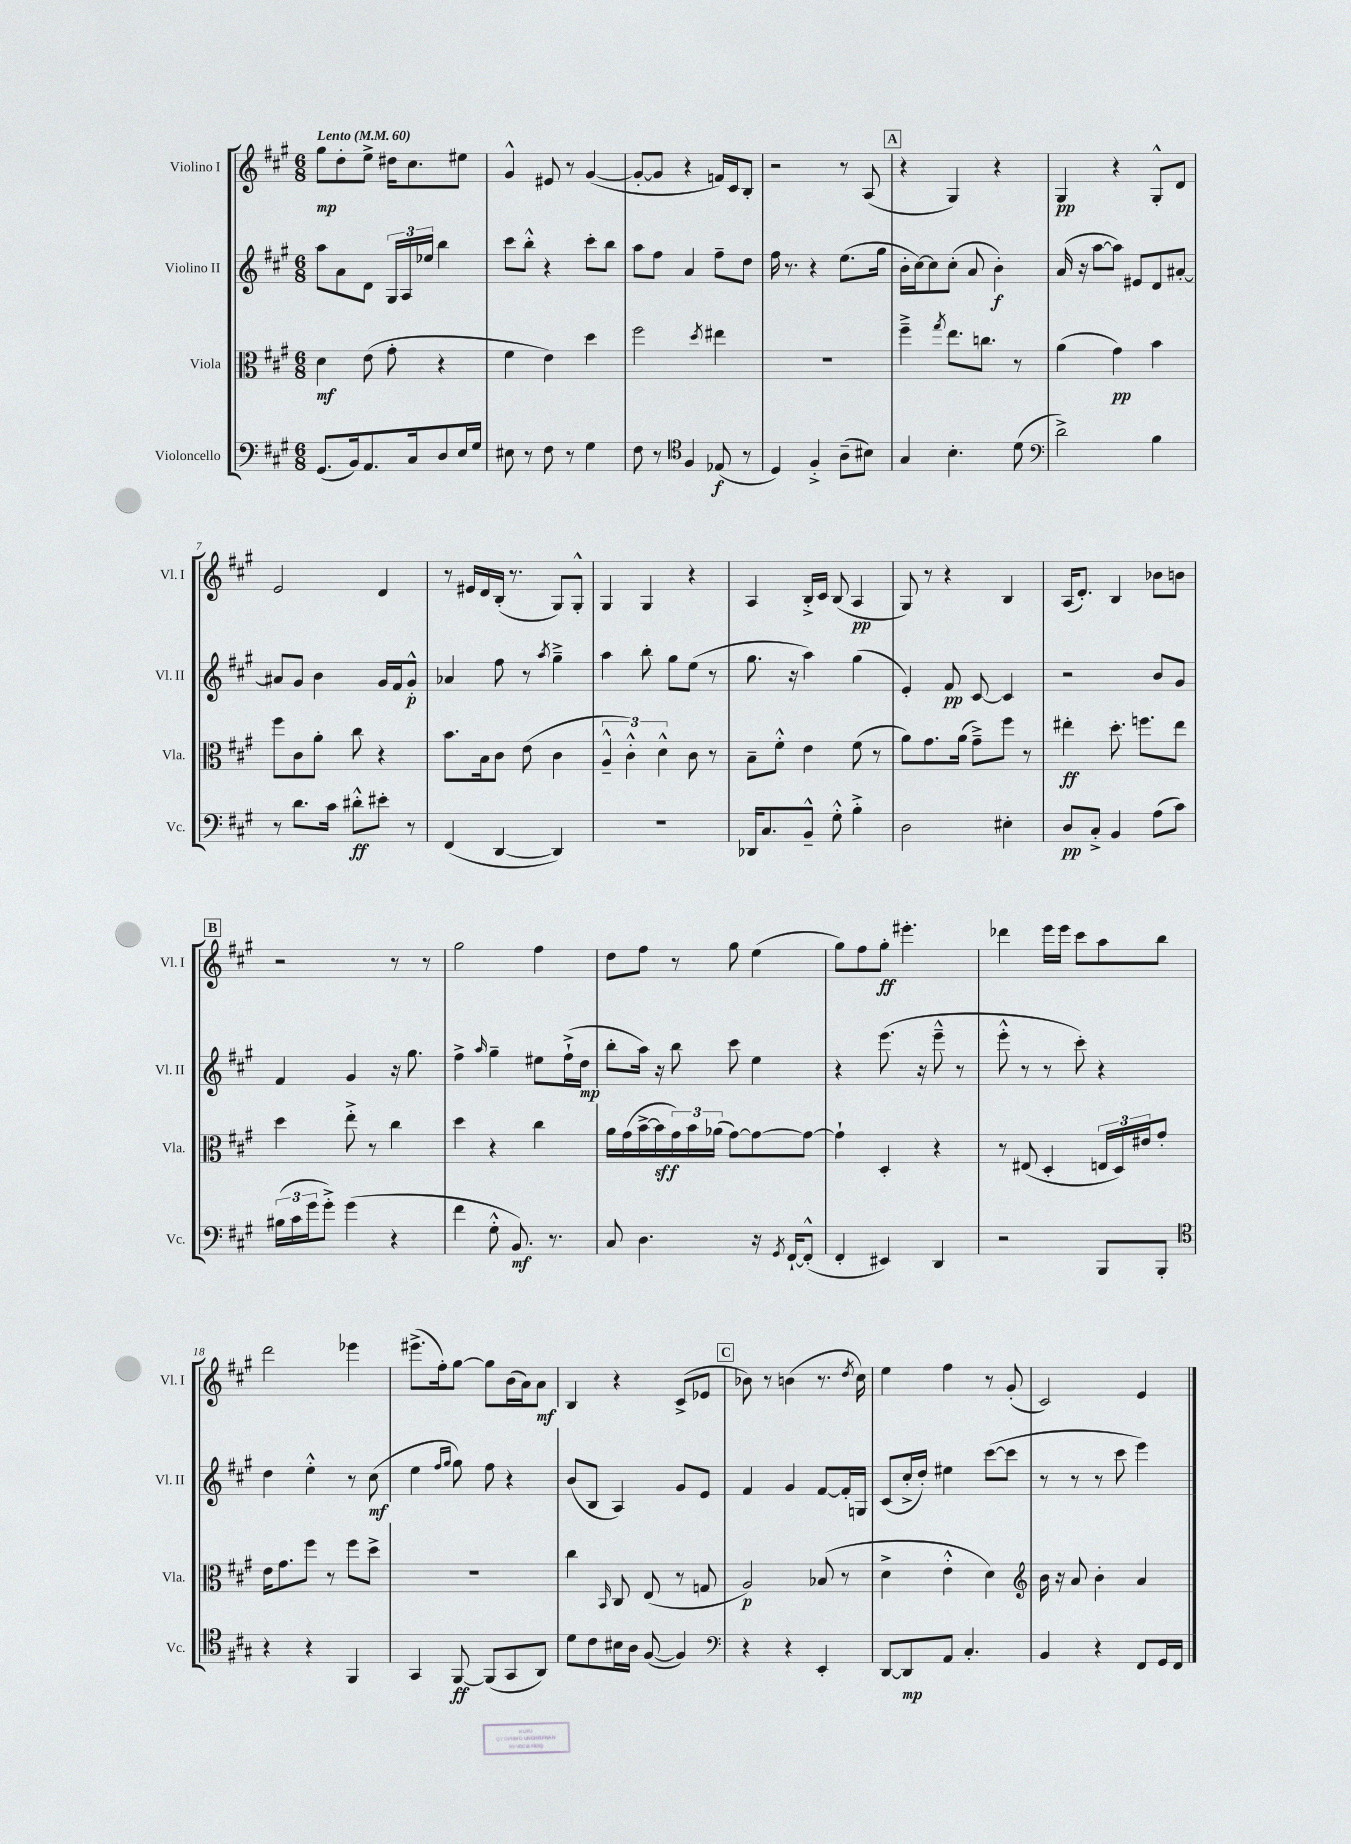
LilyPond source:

<<
\new StaffGroup <<
\new Staff = "s0" \with { instrumentName = "Violino I" shortInstrumentName = "Vl. I" } {
    \clef treble \key a \major \numericTimeSignature \time 6/8 \tempo "Lento" 4 = 60
    gis''8\mp d''8-. e''8-> dis''16 cis''8. eis''8 |
    gis'4-^ eis'8 r8 gis'4~( |
    gis'8~-. gis'8 r4 f'16) cis'16 b8-. |
    r2 r8 a8( |
    \mark \markup { \box "A" } r4 gis4) r4 |
    gis4\pp r4 gis8-.-^ d'8 |
    e'2 d'4 |
    r8 eis'16 d'16 b16-.( r8. gis8) gis8-.-^ |
    gis4 gis4 r4 |
    a4 b16-.-> cis'16 b8( a4\pp |
    gis8) r8 r4 b4 |
    a16( d'8.-.) b4 bes'8 b'8 |
    \mark \markup { \box "B" } r2 r8 r8 |
    gis''2 fis''4 |
    d''8 fis''8 r8 gis''8 e''4( |
    gis''8) fis''8 gis''8-.\ff eis'''4.-. |
    des'''4 e'''16 e'''16 cis'''8 a''8 b''8 |
    d'''2 ees'''4 |
    eis'''8.->( fis''16-.) gis''8~ gis''8 b'16( a'16) a'8\mf |
    b4 r4 cis'8->( ees'8 |
    \mark \markup { \box "C" } bes'8) r8 b'4( r8. \acciaccatura { d''8 } cis''16) |
    e''4 fis''4 r8 gis'8-.( |
    cis'2) e'4 \bar "|." |
}
\new Staff = "s1" \with { instrumentName = "Violino II" shortInstrumentName = "Vl. II" } {
    \clef treble \key a \major \numericTimeSignature \time 6/8
    a''8 a'8 d'8 \tuplet 3/2 { gis16 a16 ees''16 } b''4 |
    cis'''8 b''8-.-^ r4 cis'''8-. b''8 |
    a''8 fis''8 a'4 fis''8-- d''8 |
    fis''16 r8. r4 e''8.( gis''16 |
    \mark \markup { \box "A" } b'16-. cis''16~) cis''8 cis''8-.( a'8 b'4-.\f) |
    a'16( r16 a''8~ a''8) eis'8 d'8 ais'8~-. |
    ais'8 gis'8 b'4 gis'16 fis'16 gis'8-.-^\p |
    aes'4 fis''8 r8 \acciaccatura { a''8 } gis''4---> |
    a''4 b''8-. gis''8 e''8( r8 |
    gis''8. r16 a''4) gis''4( |
    e'4-.) fis'8\pp cis'8~ cis'4 |
    r2 b'8 gis'8 |
    \mark \markup { \box "B" } fis'4 gis'4 r16 gis''8. |
    fis''4-> \grace { a''16 } gis''4-- eis''8 fis''16-!->( d''16\mp |
    b''8-. a''16) r16 b''8 cis'''8 e''4 |
    r4 e'''8.( r16 e'''8---^ r8 |
    e'''8-.-^ r8 r8 cis'''8-.) r4 |
    d''4 e''4-.-^ r8 cis''8\mf( |
    e''4 \grace { fis''16 gis''16 } gis''8) fis''8 r4 |
    b'8( b8 a4) gis'8 e'8 |
    \mark \markup { \box "C" } fis'4 gis'4 fis'8~ fis'16-. g16 |
    cis'8( cis''16-.-> d''16-.) eis''4 cis'''8~( cis'''8 |
    r8 r8 r8 cis'''8 e'''4) \bar "|." |
}
\new Staff = "s2" \with { instrumentName = "Viola" shortInstrumentName = "Vla." } {
    \clef alto \key a \major \numericTimeSignature \time 6/8
    d'4\mf e'8( gis'8-. r4 |
    fis'4 e'4) d''4 |
    fis''2 \acciaccatura { d''8 } eis''4 |
    R2. |
    \mark \markup { \box "A" } fis''4---> \acciaccatura { gis''8 } e''8. c''8. r8 |
    a'4( gis'4\pp) b'4 |
    fis''8 cis'8 a'8-. cis''8 r4 |
    b'8. b16 cis'8 e'8( cis'4 |
    \tuplet 3/2 { a4---^ cis'4-.-^) d'4-^ } cis'8 r8 |
    b8-- fis'8-.-^ e'4 fis'8( r8 |
    a'8) gis'8. a'16( gis'8--->) fis''8 r8 |
    eis''4-.\ff d''8.-. f''8. eis''8 |
    \mark \markup { \box "B" } d''4 e''8-.-> r8 cis''4 |
    d''4 r4 cis''4 |
    a'16 gis'16( b'16~-> b'16\sff \tuplet 3/2 { gis'16) b'16 aes'16( } gis'8~) gis'8~ gis'8~ |
    gis'4-! d4-. r4 |
    r8 eis8( d4-. \tuplet 3/2 { e16 d16) eis'16 } gis'8-. |
    e'16 gis'8. fis''8 r8 fis''8 d''8-> |
    R2. |
    cis''4 \grace { b,16 } cis8 e8( r8 g8 |
    \mark \markup { \box "C" } a2\p) bes8( r8 |
    d'4-> e'4-.-^ d'4) |
    \clef treble b'16 r16 a'8 b'4-. a'4 \bar "|." |
}
\new Staff = "s3" \with { instrumentName = "Violoncello" shortInstrumentName = "Vc." } {
    \clef bass \key a \major \numericTimeSignature \time 6/8
    gis,8.( b,16) a,8. cis16 d8 e16 gis16 |
    eis8 r8 fis8 r8 gis4 |
    fis8 r8 \clef tenor fis4 ees8\f( r8 |
    d4) fis4-.-> a8--( bis8) |
    \mark \markup { \box "A" } gis4 b4.-. d'8( |
    \clef bass d'2->) b4 |
    r8 d'8. cis'16 dis'8-.-^\ff eis'8-. r8 |
    fis,4( d,4~ d,4) |
    R2. |
    des,16 cis8. b,8---^ gis8-.-^ b4-.-> |
    d2 eis4-. |
    d8\pp cis8-.-> b,4 a8( cis'8) |
    \mark \markup { \box "B" } \tuplet 3/2 { bis16( cis'16 gis'16 } gis'8-.->) gis'4( r4 |
    fis'4 gis8-.-^ b,8.\mf) r8. |
    cis8 d4. r16 \acciaccatura { gis,8 } fis,16~-! fis,8-.-^( |
    fis,4-. eis,4) d,4 |
    r2 b,,8 b,,8-. |
    \clef tenor r4 r4 fis,4 |
    gis,4 fis,8~\ff fis,8( gis,8 a,8) |
    d'8 cis'8 bis16 a16 fis8~( fis4) |
    \mark \markup { \box "C" } \clef bass r4 r4 e,4-. |
    d,8~ d,8\mp a,8 cis4.-. |
    b,4 r4 fis,8 gis,16 fis,16 \bar "|." |
}
>>
>>
